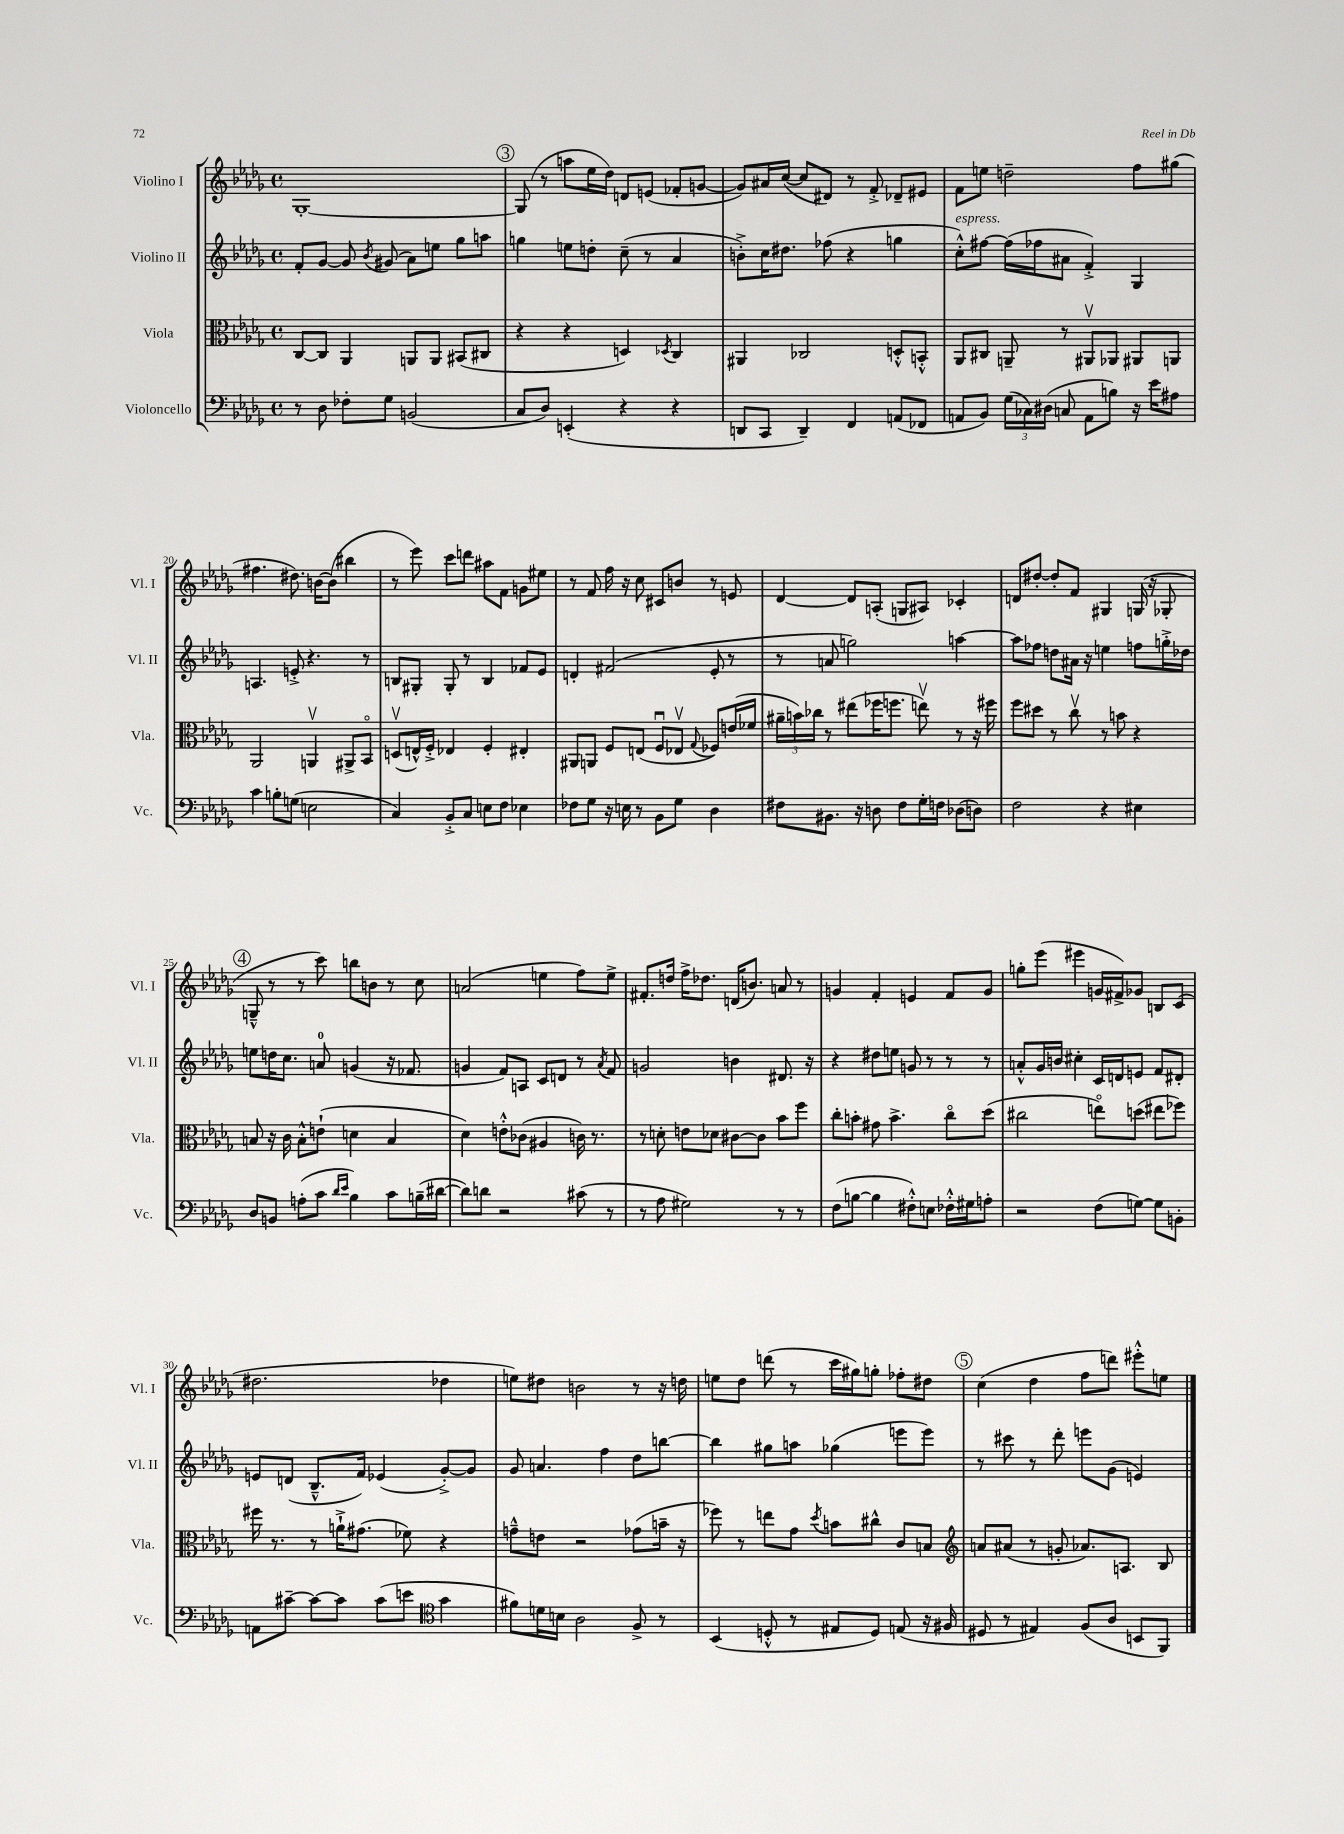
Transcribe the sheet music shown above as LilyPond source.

<<
\new StaffGroup <<
\new Staff = "s0" \with { instrumentName = "Violino I" shortInstrumentName = "Vl. I" } {
    \clef treble \key des \major \defaultTimeSignature \time 4/4
    \autoBeamOff ges1~-. |
    \mark \markup { \circle "3" } ges8( r8 a''8[ ees''16 des''16]) d'8[ e'8]( fes'8[-. g'8]~ |
    g'8[) ais'16 c''16]~( c''8[ dis'8]) r8 f'8-.-> des'8[-- eis'8] |
    f'8[ e''8] d''2-- f''8[ gis''8]( |
    fis''4. dis''8.) b'16[~ b'8]( bis''4 |
    r8 ees'''8) c'''8[ d'''8] ais''8[ f'8] g'8[ eis''8] |
    r8 f'8 f''16 r16 c''8 cis'8[ b'8] r8 e'8 |
    des'4~ des'8[ a8]-.( g8[ ais8]) ces'4-. |
    d'8[ dis''8]~-. dis''8[-. f'8] gis4 g16( r16 ges8-. |
    \mark \markup { \circle "4" } g8---^ r8 r8 c'''8) b''8[ b'8] r8 c''8 |
    a'2( e''4 f''8[) e''8]-> |
    fis'8.[-. d''16] f''16[-> des''8.] d'16[( b'8.]) a'8 r8 |
    g'4 f'4-. e'4 f'8[ g'8] |
    g''8[-. ees'''8]( eis'''4 g'16[ fis'16->) ges'8] b8[ c'8]( |
    dis''2. des''4 |
    e''8[) dis''8] b'2 r8 r16 d''16 |
    e''8[ des''8] d'''8( r8 c'''16[ gis''16) g''8]-. fes''8[-. dis''8] |
    \mark \markup { \circle "5" } c''4( des''4 f''8[ d'''8]) eis'''8[-.-^ e''8] \bar "|." |
}
\new Staff = "s1" \with { instrumentName = "Violino II" shortInstrumentName = "Vl. II" } {
    \clef treble \key des \major \defaultTimeSignature \time 4/4
    \autoBeamOff f'8[-. ges'8]~ ges'8 \acciaccatura { bes'8 } gis'8( aes'8[) e''8] ges''8[ a''8] |
    \mark \markup { \circle "3" } g''4 e''8[ d''8]-. c''8--( r8 aes'4 |
    b'8[-.->) c''16 dis''8.] fes''8( r4 g''4 |
    c''8[-.-^^\markup { \italic "espress." }) fis''8]~ fis''16[( fes''16 ais'8] f'4-.->) ges4 |
    a4. e'8-.-> r4. r8 |
    b8[ gis8]-. gis8-. r8 b4 fes'8[ ees'8] |
    d'4-. fis'2( ees'8-. r8 |
    r8 a'8 g''2) a''4~ |
    a''8[ fes''8] d''8[ ais'16] r16 e''4 f''8[ g''16-.-> des''16] |
    \mark \markup { \circle "4" } e''8[ d''16 c''8.] a'8-0 g'4( r16 fes'8. |
    g'4 f'8[) a8] c'8[ d'8] r8 \acciaccatura { aes'8 } f'8 |
    g'2 b'4 dis'8. r16 |
    r4 dis''8[ e''8] g'8 r8 r8 r8 |
    a'8[-.-^ ges'16 b'16] cis''4-. c'16[ d'16 e'8] f'8[ dis'8]-. |
    e'8[ d'8]( bes8.[---^ f'16]) ees'4( ges'8[~-.->) ges'8] |
    ges'8 a'4. f''4 des''8[ b''8]~ |
    b''4 gis''8[ a''8] ges''4( e'''8[ e'''8]) |
    \mark \markup { \circle "5" } r8 cis'''8 r8 des'''8-. e'''8[ ges'8]( e'4) \bar "|." |
}
\new Staff = "s2" \with { instrumentName = "Viola" shortInstrumentName = "Vla." } {
    \clef alto \key des \major \defaultTimeSignature \time 4/4
    \autoBeamOff c8[~ c8] aes,4 a,8[ a,8] bis,8[( cis8] |
    \mark \markup { \circle "3" } r4 r4 d4) \acciaccatura { des8 } c4 |
    ais,4 ces2 d8[-.-^ b,8]-.-^ |
    aes,8[ cis8] a,8-- r8 ais,8[\upbow aes,8] ais,8[ a,8] |
    aes,2 a,4\upbow ais,8[-> bes,8]\flageolet |
    d8[\upbow( e16-^) f16]-.-> ees4 f4-. eis4-. |
    ais,8[ a,8] f8[ e8]( f8[\downbow ees8]\upbow \appoggiatura { ges8 } fes8[) e'16( fes'16] |
    \tuplet 3/2 { ais'16[-- b'16) ces''16] } r8 eis''8[( fes''16 f''8.] e''8\upbow) r8 r16 fis''16 |
    f''8[ dis''8] r8 c''8\upbow r8 b'8 r4 |
    \mark \markup { \circle "4" } b8 r16 c'16 b8[-.-^ e'8]-!( d'4 b4 |
    des'4) e'8[-.-^ ces'8]( ais4 c'16) r8. |
    r8 d'8-. e'8[ des'8] cis'8[~ cis'8] bes'8[ f''8] |
    c''8[-. b'8]-. gis'8 b'4.-> c''8[\flageolet des''8]( |
    cis''2 e''8[\flageolet) d''8]( eis''8[ fes''8]) |
    fis''16 r8. r8 a'16[-!-> gis'8.]( fes'8) r4 |
    g'8[---^ e'8] r2 ges'8[( b'16]-- r16 |
    fes''8) r8 e''8[ ges'8] \acciaccatura { des''8 } b'8[ cis''8]-^ c'8[ b8] |
    \mark \markup { \circle "5" } \clef treble a'8[ ais'8]( r8 g'8-. aes'8.[) a8.] bes8 \bar "|." |
}
\new Staff = "s3" \with { instrumentName = "Violoncello" shortInstrumentName = "Vc." } {
    \clef bass \key des \major \defaultTimeSignature \time 4/4
    \autoBeamOff r8 des8 fes8[-. ges8] b,2( |
    \mark \markup { \circle "3" } c8[ des8]) e,4-.( r4 r4 |
    d,8[ c,8] d,4--) f,4 a,8[( fes,8] |
    a,8[ bes,8]) \tuplet 3/2 { ges16[( ces16) dis16]( } c8 a,8[ b8]) r16 ees'16[ ais8] |
    c'4 b8[-. g8]( e2 |
    c4) bes,8[-.-> c8] e8[ f8] ees4 |
    fes8[ ges8] r16 e16 r8 bes,8[ ges8] des4 |
    fis8[ bis,8.] r16 d8 fis8[ ges16-. f16] des8[( d8]) |
    f2 r4 eis4 |
    \mark \markup { \circle "4" } des8[ b,8] a8[-.( c'8] \grace { des'16[ ees'16] } bes4) c'8[ b16--( dis'16]~ |
    dis'8[) d'8] r2 cis'8( r8 |
    r8 aes8 gis2) r8 r8 |
    f8[( b8]~ b4 fis8[-.-^) e8] fes16[-.-^ gis16 a8]-. |
    r2 f8[( g8]~) g8[ b,8]-. |
    a,8[ cis'8]~-- cis'8[~ cis'8] cis'8[( e'8] \clef tenor ges'4 |
    fis'8[) d'16 b16] aes2 f8-> r8 |
    bes,4( d8-.-^ r8 eis8[ d8]) e8( r16 fis16 |
    \mark \markup { \circle "5" } dis8 r8 eis4) f8[( aes8] b,8[ f,8]) \bar "|." |
}
>>
>>
\layout { \context { \Score currentBarNumber = #16 \override BarNumber.break-visibility = ##(#f #t #t) barNumberVisibility = #(every-nth-bar-number-visible 5) } }
